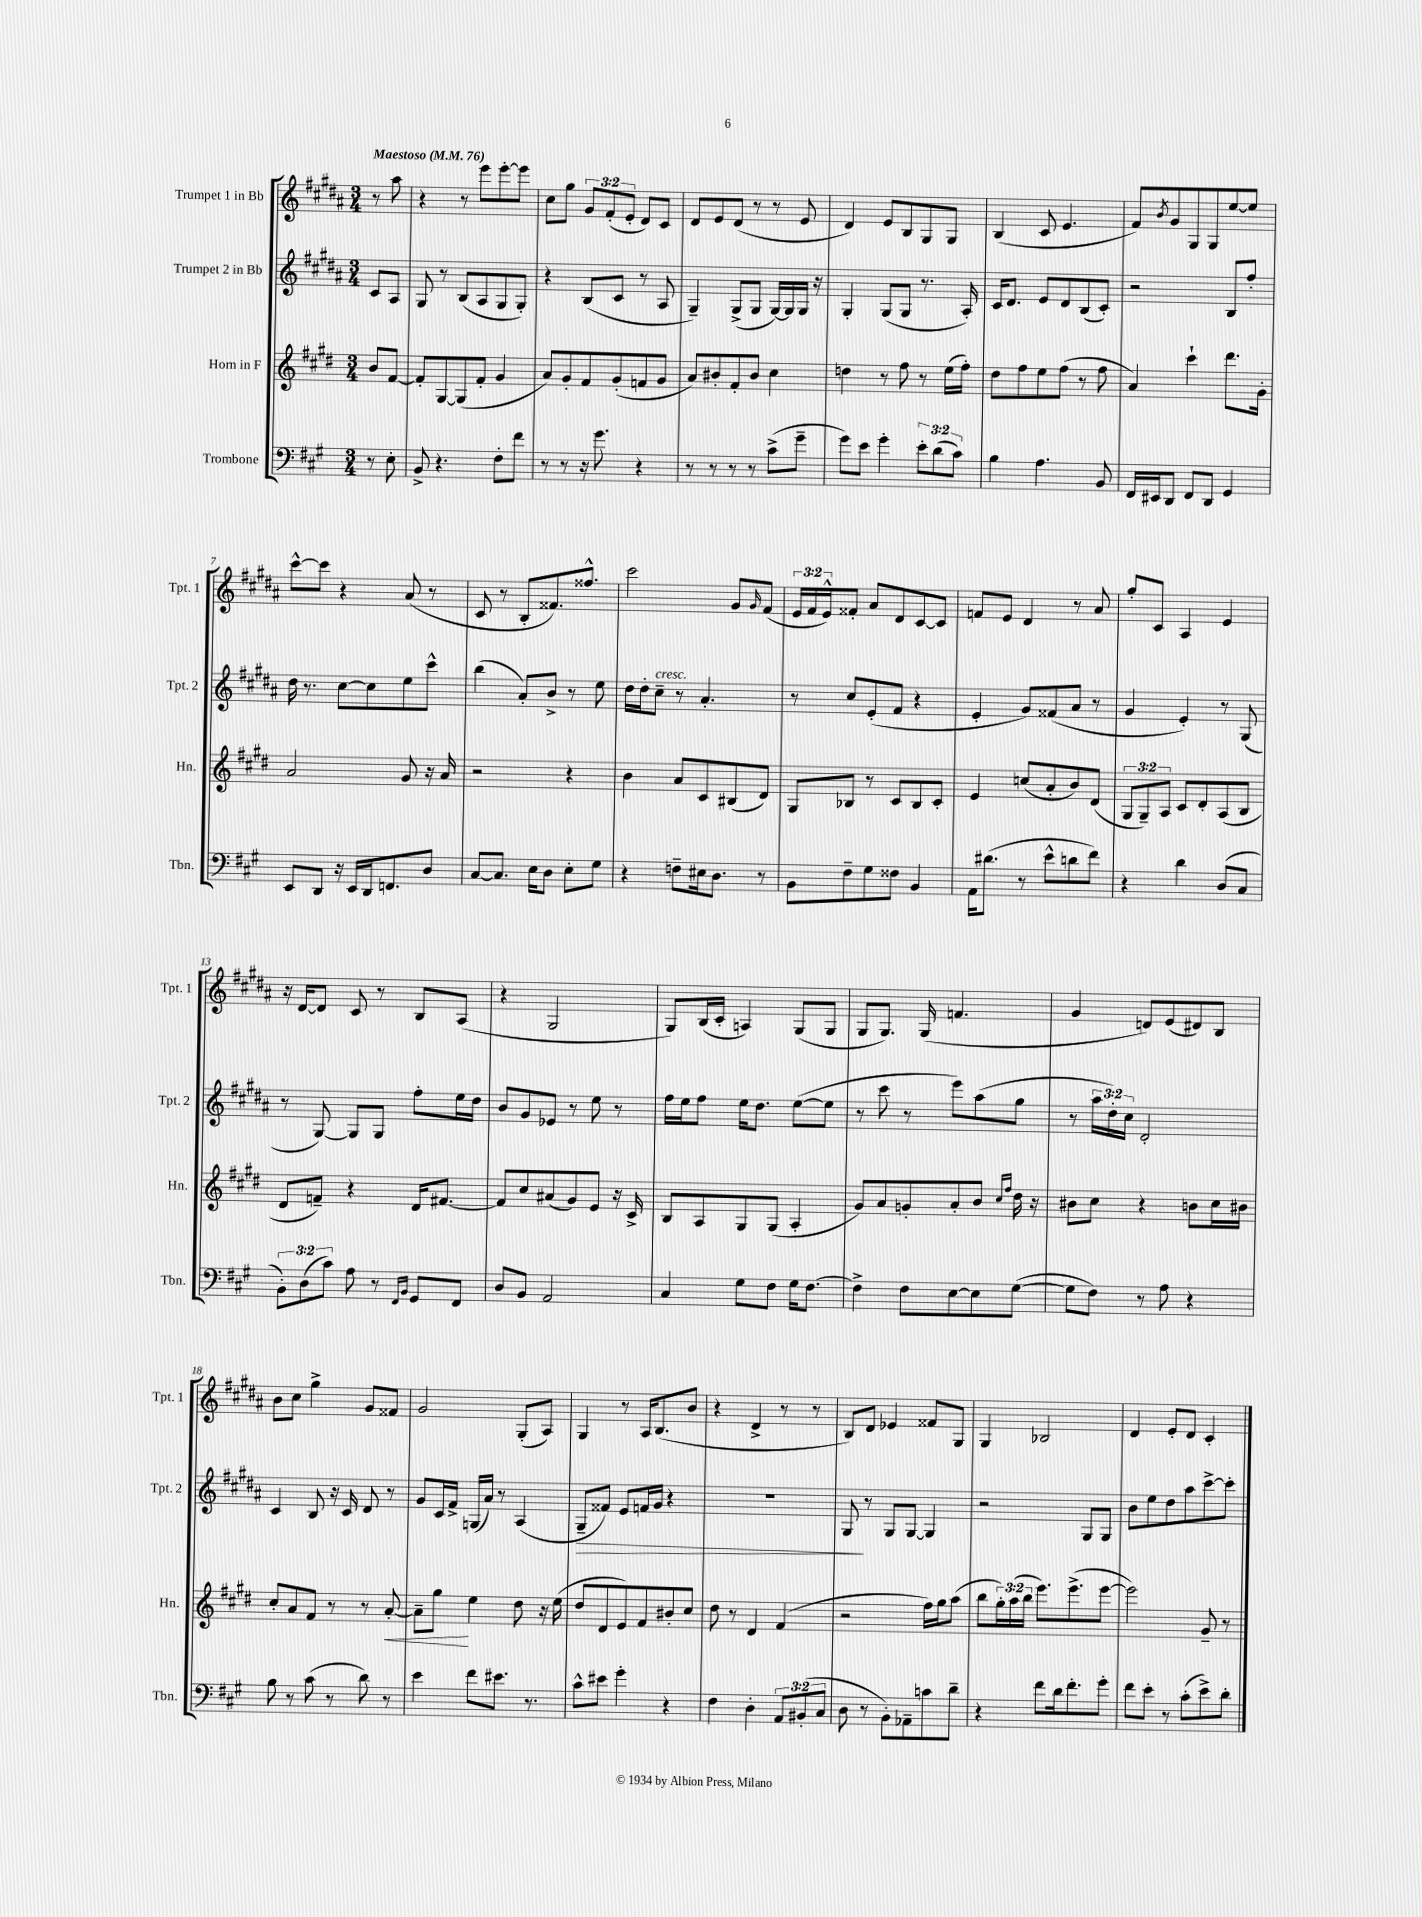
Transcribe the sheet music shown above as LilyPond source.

<<
\new StaffGroup <<
\new Staff = "s0" \with { instrumentName = "Trumpet 1 in Bb" shortInstrumentName = "Tpt. 1" } {
    \clef treble \key b \major \numericTimeSignature \time 3/4 \override Staff.TupletNumber.text = #tuplet-number::calc-fraction-text \partial 4 \tempo "Maestoso" 4 = 76
    r8 ais''8 |
    r4 r8 e'''8 e'''8~-. e'''8 |
    cis''8 gis''8 \tuplet 3/2 { gis'8 fis'8-.( e'8-. } dis'8) cis'8 |
    dis'8 e'8 dis'8( r8 r8 e'8 |
    dis'4) e'8 b8 gis8 gis8 |
    b4( cis'8 e'4. |
    fis'8) \acciaccatura { b'8 } gis'8 gis8 gis8 e''8~ e''8 |
    cis'''8~-^ cis'''8 r4 ais'8( r8 |
    cis'8 r8 b8-. fisis'8.) fisis''8.-^ |
    cis'''2 gis'8 \grace { gis'16 } fis'8( |
    \tuplet 3/2 { e'16 fis'16 e'16-^) } fisis'8-. ais'8 dis'8 cis'8~ cis'8 |
    f'8 e'8 dis'4 r8 ais'8 |
    gis''8-. cis'8 ais4 e'4 |
    r16 dis'16~ dis'8 cis'8 r8 b8 ais8( |
    r4 gis2 |
    gis8) b16( cis'16-. a4) gis8( gis8 |
    gis8 gis8.) gis16( f'4. |
    gis'4 d'8) e'8( dis'8) b8 |
    b'8 cis''8 gis''4-> gis'8 fisis'8 |
    gis'2 gis8-.( ais8) |
    gis4 r8 ais16 b8.( b'8 |
    r4 dis'4-> r8 r8 |
    b8) dis'8 ees'4 fisis'8 gis8 |
    gis4 bes2 |
    dis'4 e'8-. dis'8 cis'4-. \bar "|." |
}
\new Staff = "s1" \with { instrumentName = "Trumpet 2 in Bb" shortInstrumentName = "Tpt. 2" } {
    \clef treble \key b \major \numericTimeSignature \time 3/4 \override Staff.TupletNumber.text = #tuplet-number::calc-fraction-text \partial 4
    cis'8 ais8 |
    gis8 r8 b8( ais8 gis8 gis8-.) |
    r4 b8( cis'8 r8 ais8 |
    gis4--) gis8->( gis8 gis16~) gis16 gis16 r16 |
    gis4-. gis8( gis8 r8. ais16-.) |
    cis'16 dis'8. e'8 dis'8 b8( cis'8-.) |
    r2 b8 fis''8-. |
    dis''16 r8. cis''8~ cis''8 e''8 cis'''8-^ |
    b''4( ais'8-.) b'8-> r8 e''8 |
    dis''16 dis''16-. cis''8--^\markup { \italic "cresc." } r8 ais'4.-. |
    r8 cis''8 e'8-.( fis'8 r4 |
    e'4-. gis'8) fisis'8( ais'8 r8 |
    gis'4 e'4-.) r8 gis8( |
    r8 gis8~) gis8 gis8 fis''8-. e''16 dis''16 |
    b'8 gis'8 ees'8 r8 e''8 r8 |
    fis''16 e''16 fis''8 e''16 dis''8. e''8~( e''8 |
    r8 cis'''8 r8 e'''8) ais''8( gis''8 |
    r8 \tuplet 3/2 { ais''16 dis''16-.) cis''16 } dis'2-. |
    cis'4 b8 r16 cis'16 dis'8 r8 |
    gis'8 cis'16 fis'16-> g16( ais'16) r8 ais4( |
    gis8--\> fisis'8) e'8 f'16 gis'16 r4 |
    R2. |
    gis8\! r8 gis8 gis8~ gis4 |
    r2 gis8 gis8 |
    b'8 e''8 dis''8 ais''8 cis'''8~-> cis'''8-. \bar "|." |
}
\new Staff = "s2" \with { instrumentName = "Horn in F" shortInstrumentName = "Hn." } {
    \clef treble \key e \major \numericTimeSignature \time 3/4 \override Staff.TupletNumber.text = #tuplet-number::calc-fraction-text \partial 4
    b'8 fis'8~ |
    fis'8-. gis8~ gis8( fis'8-. gis'4 |
    a'8) gis'8-. fis'8 gis'8-.( f'8 gis'8 |
    a'8) bis'8-. fis'8-. bis'8 cis''4 |
    d''4 r8 fis''8 r8 e''16( fis''16-.) |
    dis''8 fis''8 e''8 fis''8( r8 fis''8 |
    a'4) cis'''4-! dis'''8. gis'16-. |
    a'2 gis'8 r16 a'16 |
    r2 r4 |
    b'4 a'8 cis'8 bis8( dis'8) |
    gis8 bes8 r8 cis'8 bes8 cis'8-. |
    e'4 c''8( a'8-. b'8) dis'8( |
    \tuplet 3/2 { gis8 gis8--) a8 } cis'8 dis'8-. a8( b8 |
    dis'8 f'8--) r4 dis'16 fis'8.~ |
    fis'8 cis''8 ais'8( gis'8) e'8 r16 cis'16-> |
    b8 a8 gis8 gis8( a4-. |
    gis'8) a'8 g'8-. a'8-. b'8 \grace { cis''16 fis''16 } dis''16 r16 |
    bis'8 cis''8 r4 b'8 cis''16 bis'16 |
    cis''8-. a'8 fis'8 r8 r8 a'8~-.\< |
    a'8-- gis''8\! e''4 dis''8 r16 e''16( |
    dis''8 dis'8 e'8) fis'8 bis'8-. cis''8 |
    dis''8 r8 dis'4 fis'4( |
    r2 fis''16) gis''16 a''8( |
    b''8 \tuplet 3/2 { gis''16-.) a''16( b''16 } e'''8.) e'''8.->( e'''8~ |
    e'''2) gis'8-- r8 \bar "|." |
}
\new Staff = "s3" \with { instrumentName = "Trombone" shortInstrumentName = "Tbn." } {
    \clef bass \key a \major \numericTimeSignature \time 3/4 \override Staff.TupletNumber.text = #tuplet-number::calc-fraction-text \partial 4
    r8 e8-. |
    b,8-> r4. fis8-. fis'8 |
    r8 r8 r16 gis'8. r4 |
    r8 r8 r8 r8 cis'8->( gis'8-- |
    gis'8) e'8 gis'4-. \tuplet 3/2 { e'8-. d'8( cis'8) } |
    b4 a4. b,8 |
    fis,16 eis,16 d,8 fis,8 d,8 gis,4 |
    e,8 d,8 r16 e,16 d,16 f,8. d8 |
    cis8~ cis8. e16 d8 e8-. gis8 |
    r4 f8-- eis16 d8. r8 |
    b,8 fis8-- gis8 fisis8 b,4 |
    a,16 dis'8.( r8 e'8-^ d'8 fis'8) |
    r4 d'4 d8( cis8 |
    \tuplet 3/2 { b,8-.) d8( cis'8) } a8 r8 \grace { fis,16 b,16 } gis,8 fis,8 |
    d8 b,8 a,2 |
    cis4 gis8 fis8 gis16 fis8.~ |
    fis4-> fis8 e8~ e8 gis8~( |
    gis8 fis8) r8 a8 r4 |
    b8 r8 cis'8( r8 d'8) r8 |
    e'4 fis'8 eis'8. r8. |
    cis'8-^ eis'8 gis'4-. r4 |
    fis4 d4-. \tuplet 3/2 { a,8 bis,8-.( cis8 } |
    d8 r8 b,8-.) aes,8-- c'8 d'8-- |
    r4 fis'8 d'16 fis'8.-. gis'8-. |
    fis'8 e'8-. r8 cis'8-.( e'8->) d'8-. \bar "|." |
}
>>
>>
